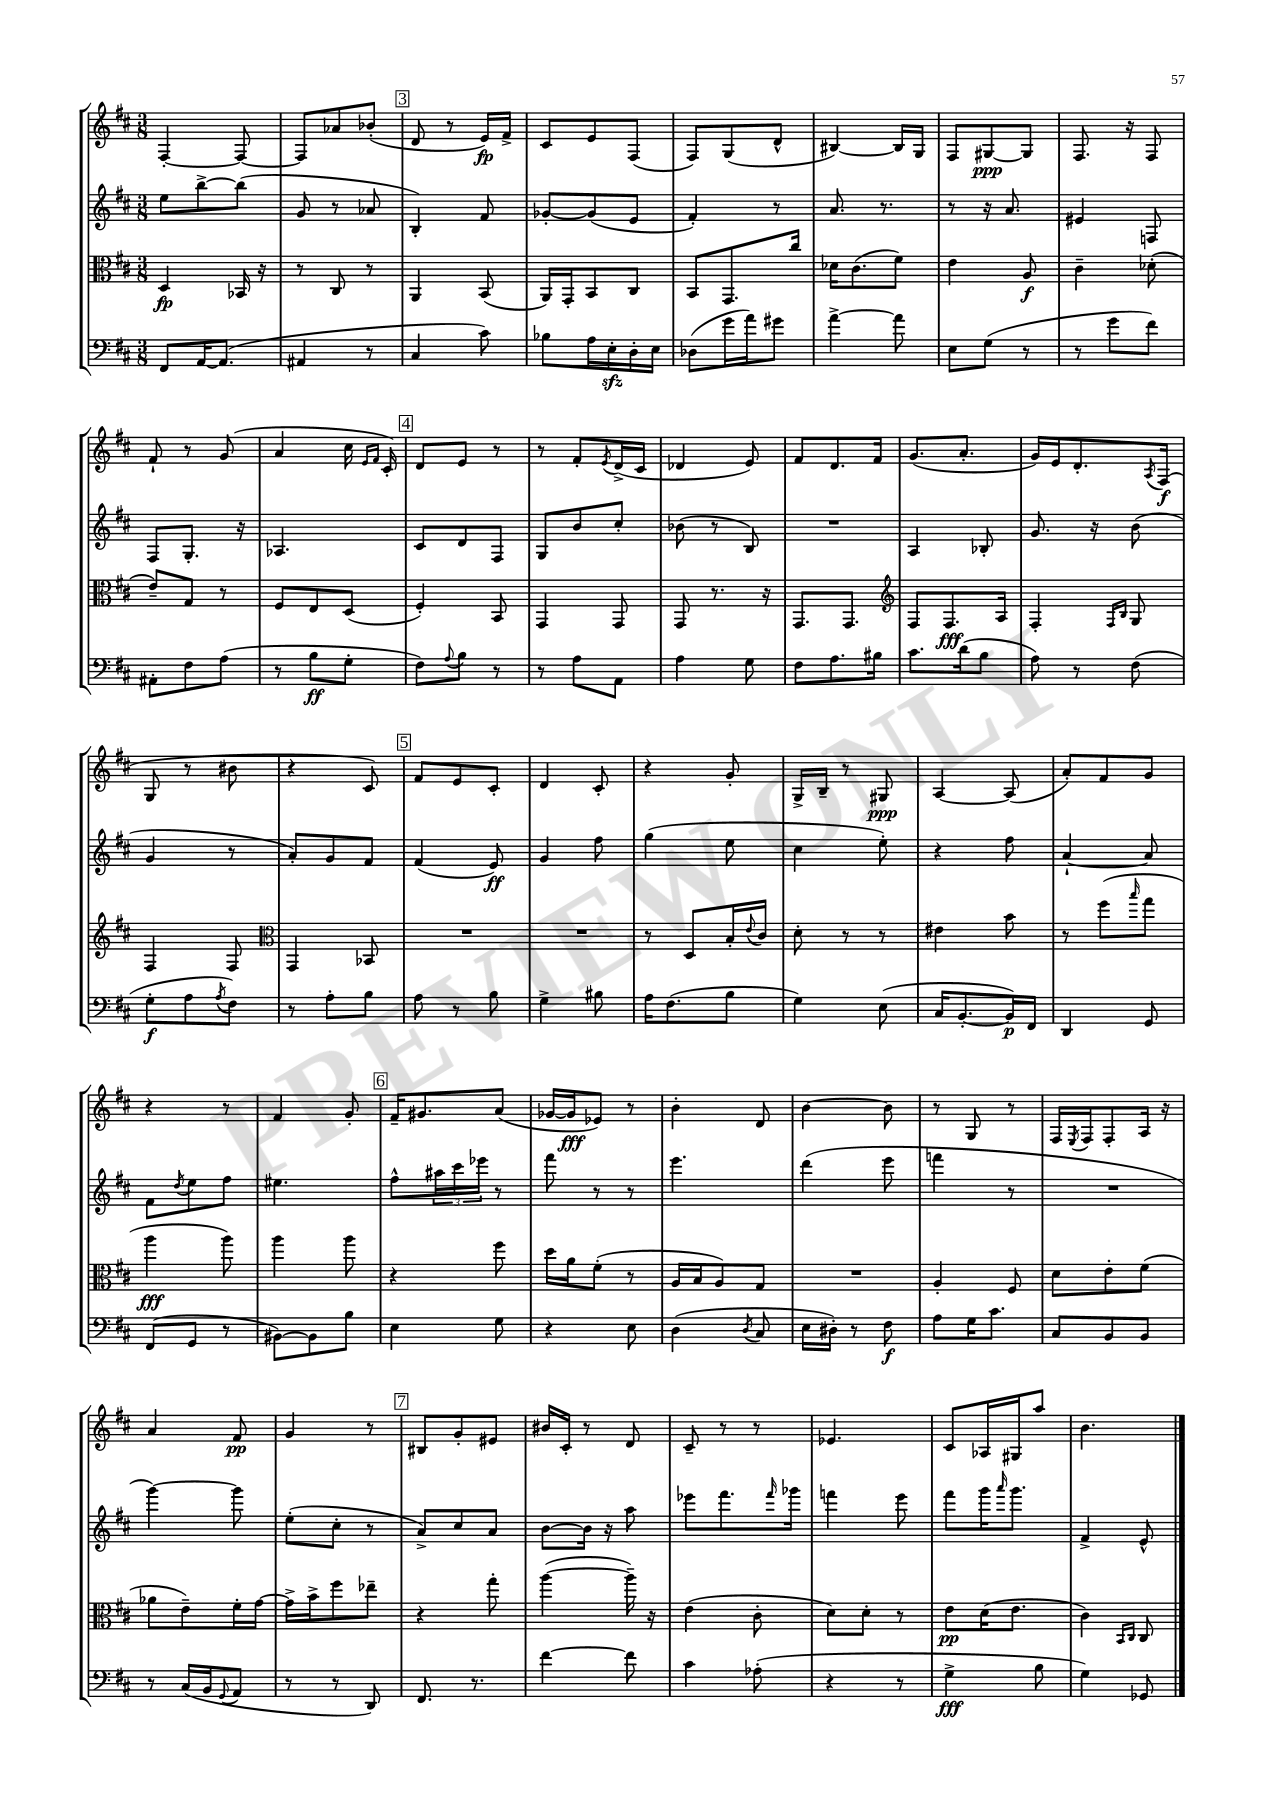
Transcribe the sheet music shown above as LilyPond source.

<<
\new StaffGroup <<
\new Staff = "s0" {
    \clef treble \key d \major \numericTimeSignature \time 3/8
    fis4~-. fis8~ |
    fis8 aes'8 bes'8-.( |
    \mark \markup { \box "3" } d'8 r8 e'16\fp) fis'16-> |
    cis'8 e'8 fis8( |
    fis8) g8( d'8-^ |
    bis4~) bis16 g16 |
    fis8 gis8~\ppp gis8 |
    fis8. r16 fis8 |
    fis'8-! r8 g'8( |
    a'4 cis''16 \grace { e'16 fis'16 } cis'16-.) |
    \mark \markup { \box "4" } d'8 e'8 r8 |
    r8 fis'8-. \acciaccatura { e'8 } d'16->( cis'16 |
    des'4 e'8) |
    fis'8 d'8. fis'16 |
    g'8.( a'8.-. |
    g'16) e'16 d'8.-. \acciaccatura { a8 } fis16\f( |
    g8 r8 bis'8 |
    r4 cis'8) |
    \mark \markup { \box "5" } fis'8 e'8 cis'8-. |
    d'4 cis'8-. |
    r4 g'8-. |
    g16-> b16-- r8 gis8\ppp |
    a4~ a8( |
    a'8-.) fis'8 g'8 |
    r4 r8 |
    fis'4 g'8-. |
    \mark \markup { \box "6" } fis'16-- gis'8. a'8( |
    ges'16~ ges'16\fff ees'8) r8 |
    b'4-. d'8 |
    b'4~ b'8 |
    r8 g8 r8 |
    fis16 \acciaccatura { e8 } fis16 fis8-. a16 r16 |
    a'4 fis'8\pp |
    g'4 r8 |
    \mark \markup { \box "7" } bis8 g'8-. eis'8 |
    bis'16 cis'16-. r8 d'8 |
    cis'8-- r8 r8 |
    ees'4. |
    cis'8 aes16 gis16 a''8 |
    b'4. \bar "|." |
}
\new Staff = "s1" {
    \clef treble \key d \major \numericTimeSignature \time 3/8
    e''8 b''8~-> b''8( |
    g'8 r8 aes'8 |
    \mark \markup { \box "3" } b4-.) fis'8 |
    ges'8~-. ges'8( e'8 |
    fis'4-.) r8 |
    a'8. r8. |
    r8 r16 a'8. |
    eis'4 f8 |
    fis8 g8.-. r16 |
    aes4. |
    \mark \markup { \box "4" } cis'8 d'8 fis8 |
    g8 b'8 cis''8-. |
    bes'8( r8 b8) |
    R4. |
    a4 bes8-. |
    g'8. r16 b'8( |
    g'4 r8 |
    a'8-.) g'8 fis'8 |
    \mark \markup { \box "5" } fis'4( e'8\ff) |
    g'4 fis''8 |
    g''4( e''8 |
    cis''4 e''8-.) |
    r4 fis''8 |
    a'4~-! a'8 |
    fis'8 \acciaccatura { d''8 } e''8 fis''8 |
    eis''4. |
    \mark \markup { \box "6" } fis''8-^ \tuplet 3/2 { ais''16 cis'''16 ees'''16 } r8 |
    fis'''8 r8 r8 |
    e'''4. |
    d'''4( e'''8 |
    f'''4 r8 |
    R4. |
    g'''4~) g'''8 |
    e''8-.( cis''8-. r8 |
    \mark \markup { \box "7" } a'8->) cis''8 a'8 |
    b'8~ b'16 r16 a''8 |
    ees'''8 fis'''8. \grace { fis'''16 } ges'''16 |
    f'''4 e'''8 |
    fis'''8 g'''16 \grace { a'''16 } g'''8. |
    fis'4-> e'8-^ \bar "|." |
}
\new Staff = "s2" {
    \clef alto \key d \major \numericTimeSignature \time 3/8
    d4\fp bes,16 r16 |
    r8 cis8 r8 |
    \mark \markup { \box "3" } a,4 b,8( |
    a,16) g,16-. b,8 cis8 |
    b,8 g,8. cis''16 |
    des'16 cis'8.( fis'8) |
    e'4 a8\f |
    cis'4-- des'8-.( |
    e'8--) g8 r8 |
    fis8 e8 d8( |
    \mark \markup { \box "4" } fis4-.) b,8 |
    g,4 g,8 |
    g,8 r8. r16 |
    g,8. g,8. |
    \clef treble fis8 fis8.\fff a16 |
    fis4-. \grace { fis16 b16 } g8 |
    fis4 fis8 |
    \clef alto g,4 bes,8 |
    \mark \markup { \box "5" } R4. |
    R4. |
    r8 d8 b16-. \appoggiatura { e'8 } cis'16 |
    d'8-. r8 r8 |
    eis'4 b'8 |
    r8 fis''8( \grace { b''16 } g''8 |
    a''4\fff a''8) |
    a''4 a''8 |
    \mark \markup { \box "6" } r4 fis''8 |
    d''16 a'16 fis'8-.( r8 |
    a16 b16 a8) g8 |
    R4. |
    a4-. fis8 |
    d'8 e'8-. fis'8( |
    aes'8 e'8--) fis'16-. g'16~ |
    g'16-> b'16-> fis''8 ees''8-- |
    \mark \markup { \box "7" } r4 g''8-. |
    a''4~( a''16--) r16 |
    e'4( cis'8-. |
    d'8) d'8-. r8 |
    e'8\pp d'16( e'8. |
    cis'4) \grace { b,16 cis16 } cis8 \bar "|." |
}
\new Staff = "s3" {
    \clef bass \key d \major \numericTimeSignature \time 3/8
    fis,8 a,16~ a,8.( |
    ais,4 r8 |
    \mark \markup { \box "3" } cis4 cis'8) |
    bes8 a16 e16-.\sfz d16-. e16 |
    des8( g'16 a'16) gis'8 |
    a'4~-> a'8 |
    e8 g8( r8 |
    r8 g'8 fis'8) |
    ais,8-. fis8 a8( |
    r8 b8\ff g8-. |
    \mark \markup { \box "4" } fis8) \appoggiatura { a8 } b8 r8 |
    r8 a8 a,8 |
    a4 g8 |
    fis8 a8. bis16 |
    cis'8. d'16( b8 |
    a8) r8 fis8( |
    g8-.\f a8 \acciaccatura { a8 } fis8) |
    r8 a8-. b8 |
    \mark \markup { \box "5" } a8 r8 b8 |
    g4-> bis8 |
    a16 fis8.( b8 |
    g4) e8( |
    cis16 b,8.~-. b,16\p) fis,16 |
    d,4 g,8 |
    fis,8( g,8 r8 |
    bis,8~) bis,8 b8 |
    \mark \markup { \box "6" } e4 g8 |
    r4 e8 |
    d4( \acciaccatura { d8 } cis8 |
    e16 dis16-.) r8 fis8\f |
    a8 g16 cis'8. |
    cis8 b,8 b,8 |
    r8 cis16( b,16 \appoggiatura { g,8 } a,8 |
    r8 r8 d,8) |
    \mark \markup { \box "7" } fis,8. r8. |
    fis'4~ fis'8 |
    cis'4 aes8-.( |
    r4 r8 |
    g4->\fff b8 |
    g4) ges,8 \bar "|." |
}
>>
>>
\layout { \context { \Score \remove "Bar_number_engraver" } }
